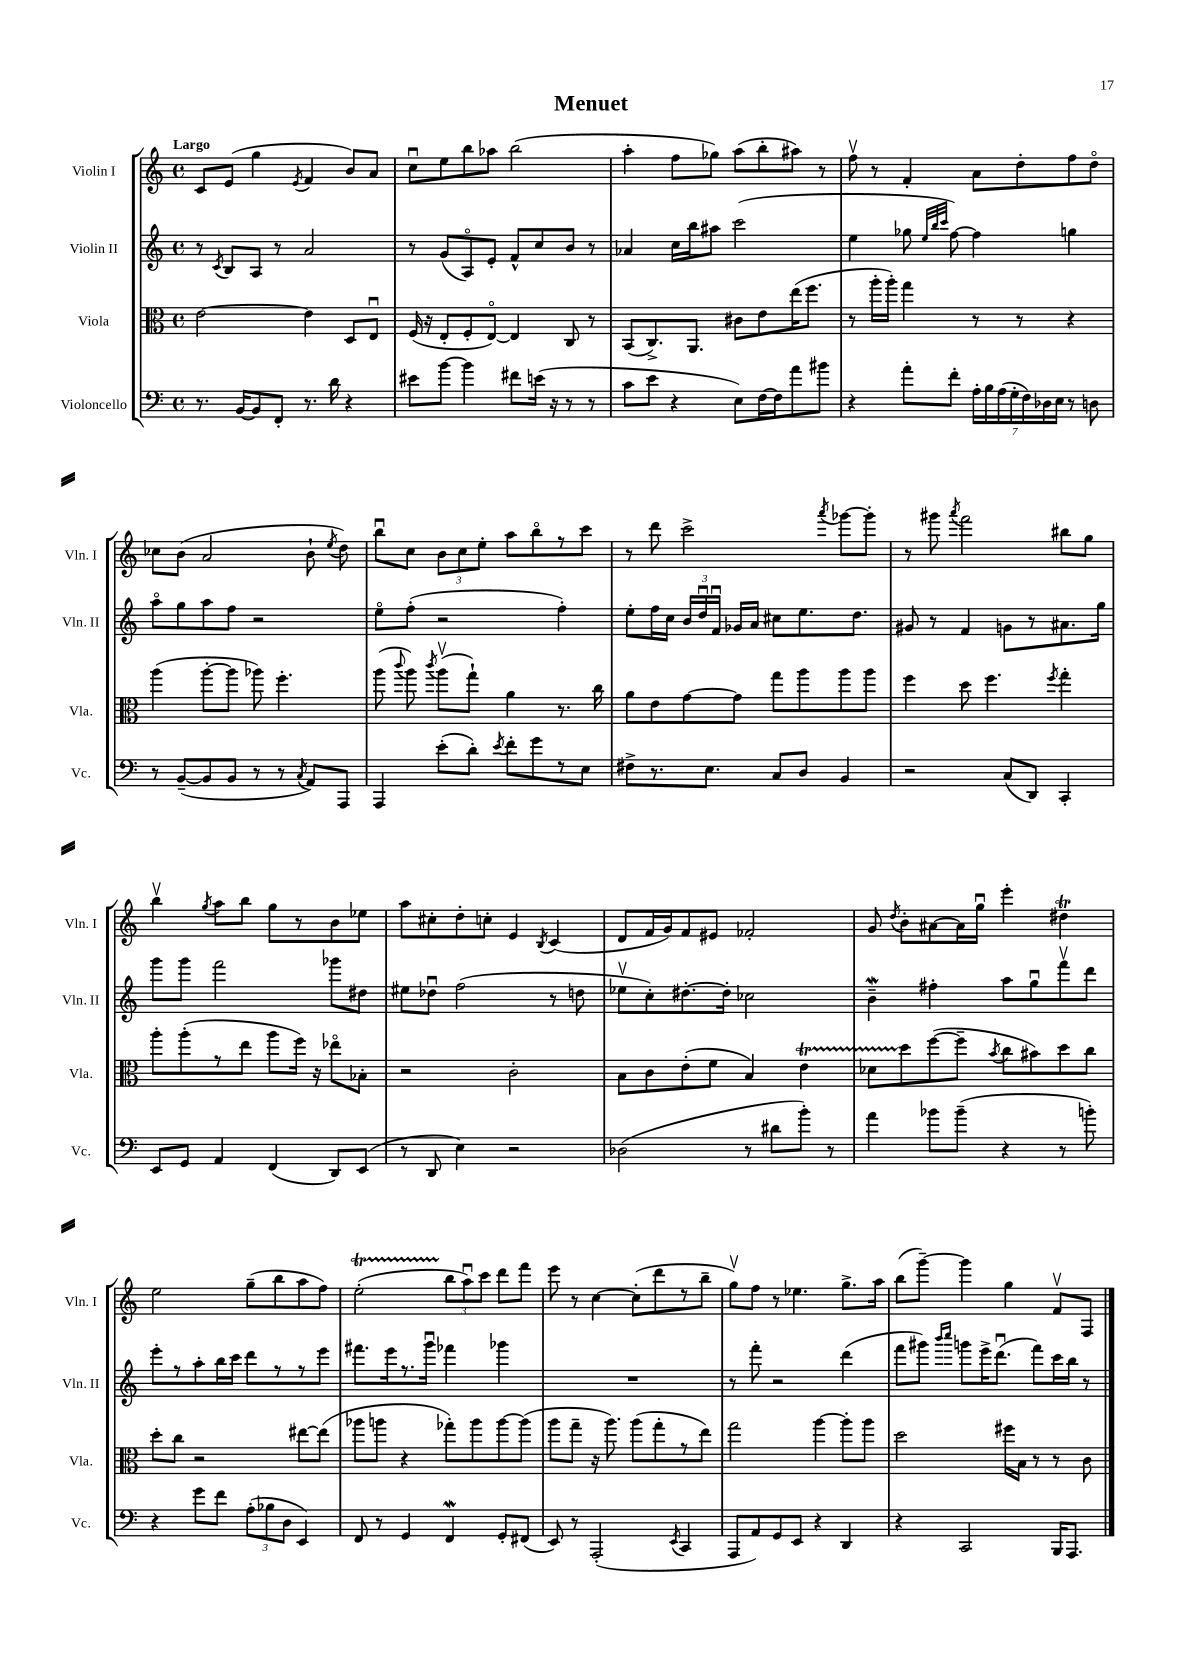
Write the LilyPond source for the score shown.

\header { title = "Menuet" }
<<
\new StaffGroup <<
\new Staff = "s0" \with { instrumentName = "Violin I" shortInstrumentName = "Vln. I" } {
    \clef treble \key c \major \defaultTimeSignature \time 4/4 \tempo "Largo"
    \autoBeamOff c'8[ e'8]( g''4 \acciaccatura { e'8 } f'4 b'8[) a'8] |
    c''8[\downbow e''8 b''8 aes''8] b''2( |
    a''4-. f''8[ ges''8]) a''8[( b''8-. ais''8]) r8 |
    f''8\upbow r8 f'4-. a'8[ d''8-. f''8 d''8]\flageolet |
    ces''8[ b'8]( a'2 b'8-! \acciaccatura { e''8 } d''8) |
    b''8[\downbow c''8] \tuplet 3/2 { b'8[ c''8 e''8]-. } a''8[ b''8\flageolet r8 c'''8] |
    r8 d'''8 c'''2-> \acciaccatura { a'''8 } ges'''8[~ ges'''8]-. |
    r8 gis'''8 \acciaccatura { a'''8 } f'''2 bis''8[ g''8] |
    b''4\upbow \acciaccatura { g''8 } a''8[ b''8] g''8[ r8 b'8 ees''8] |
    a''8[ cis''8-. d''8-. c''8]-. e'4 \acciaccatura { b8 } c'4( |
    d'8[ f'16 g'16) f'8 eis'8] fes'2-. |
    g'8 \acciaccatura { d''8 } b'8[-. ais'8~ ais'16 g''16]\downbow e'''4-. dis''4\trill |
    e''2 g''8[--( b''8 a''8 f''8]) |
    e''2-.\startTrillSpan( \tuplet 3/2 { b''8[\stopTrillSpan a''8\downbow) c'''8] } d'''8[ f'''8] |
    e'''8 r8 c''4~ c''8[-.( d'''8 r8 b''8]-- |
    g''8[\upbow) f''8] r8 ees''4. g''8.[-> a''16] |
    b''8[( g'''8]~--) g'''4 g''4 f'8[\upbow f8] \bar "|." |
}
\new Staff = "s1" \with { instrumentName = "Violin II" shortInstrumentName = "Vln. II" } {
    \clef treble \key c \major \defaultTimeSignature \time 4/4
    \autoBeamOff r8 \acciaccatura { c'8 } b8[ a8] r8 a'2 |
    r8 g'8[( a8\flageolet) e'8]-. f'8[-^ c''8 b'8] r8 |
    aes'4 c''16[ b''16 ais''8] c'''2( |
    e''4 ges''8 \grace { e''32[ b''32 c'''32] } f''8~) f''4 g''4 |
    a''8[\flageolet g''8 a''8 f''8] r2 |
    e''8[\flageolet f''8]-.( r2 f''4-.) |
    e''8[-. f''16 c''16] \tuplet 3/2 { b'16[ d''16\downbow f'16]\downbow } ges'16[ a'16] cis''8[ e''8. d''8.] |
    gis'8 r8 f'4 g'8[ r8 ais'8. g''16] |
    g'''8[ g'''8] f'''2 ges'''8[ dis''8] |
    eis''8[ des''8]\downbow f''2( r8 d''8 |
    ees''8[\upbow c''8-.) dis''8.~-. dis''16]-. ces''2 |
    b'4--\mordent fis''4-. a''8[ g''8\downbow f'''8\upbow d'''8] |
    e'''8[-. r8 a''8-. b''16 c'''16] d'''8[ r8 r8 e'''8] |
    fis'''8.[ e'''16 r8. g'''16]\downbow fes'''4 ges'''4 |
    R1 |
    r8 f'''8-. r2 d'''4( |
    f'''8[ gis'''8]) \grace { b'''16[ c''''16] } g'''8[ e'''16-> d'''8.]\downbow( f'''8[) c'''16 b''16] r8 \bar "|." |
}
\new Staff = "s2" \with { instrumentName = "Viola" shortInstrumentName = "Vla." } {
    \clef alto \key c \major \defaultTimeSignature \time 4/4
    \autoBeamOff e'2~ e'4 d8[ e8]\downbow |
    f16( r16 e8[-. f8-. e8]~\flageolet) e4 c8 r8 |
    b,8[( c8.->) a,8.] cis'8[ e'8 e''16( f''8.] |
    r8 a''16[-. a''16]-.) g''4 r8 r8 r4 |
    a''4( a''8[~-. a''8] aes''8) f''4.-. |
    a''8( \appoggiatura { c'''8 } a''8) \acciaccatura { c'''8 } a''8[\upbow( g''8]-!) a'4 r8. c''16 |
    a'8[ e'8 g'8~ g'8] g''8[ a''8 a''8 a''8] |
    f''4 d''8 f''4. \acciaccatura { f''8 } g''4-. |
    a''8[-. a''8-.( r8 e''8] a''8[ f''16]) r16 ees''8[\flageolet bes8]-. |
    r2 c'2-. |
    b8[ c'8 e'8-.( f'8] b4) e'4\startTrillSpan |
    des'8[ d''8\stopTrillSpan f''8~( f''8]-- \acciaccatura { b'8 } c''8[ bis'8) d''8 c''8] |
    d''8[-. c''8] r2 eis''8[~ eis''8]( |
    aes''8[ a''8] r4 ges''8[-.) a''8 a''8~ a''8]( |
    a''8[ g''8]-- r16 a''8.) a''8[( g''8-. r8 e''8]) |
    g''2 a''4~ a''8[-. a''8] |
    d''2 fis''16[ b16] r8 r8 c'8 \bar "|." |
}
\new Staff = "s3" \with { instrumentName = "Violoncello" shortInstrumentName = "Vc." } {
    \clef bass \key c \major \defaultTimeSignature \time 4/4
    \autoBeamOff r8. b,16[~ b,8 f,8]-. r8. d'16 r4 |
    eis'8[ b'8]~ b'4 fis'8[ e'16]( r16 r8 r8 |
    c'8[ e'8] r4 e8[) f16~ f16 a'8 bis'8] |
    r4 a'8[-. f'8]-. \tuplet 7/4 { a16[-. b16 a16( g16-. f16) des16 e16] } r8 d8 |
    r8 b,8[~--( b,8 b,8] r8 r8 \acciaccatura { c8 } a,8[) a,,8] |
    a,,4 e'8[-.( d'8]-.) \acciaccatura { e'8 } f'8[-. g'8 r8 e8] |
    fis8[-> r8. e8.] c8[ d8] b,4 |
    r2 c8[( d,8]) c,4-. |
    e,8[ g,8] a,4 f,4( d,8[) e,8]( |
    r8 d,8 e4) r2 |
    des2( r8 dis'8[ b'8]-.) r8 |
    a'4 bes'8[ bes'8]--( r4 r8 b'8-.) |
    r4 g'8[ f'8] \tuplet 3/2 { a8[-.( bes8 d8] } e,4) |
    f,8 r8 g,4 f,4\mordent g,8[-. fis,8]( |
    e,8) r8 a,,2-.( \acciaccatura { e,8 } c,4 |
    a,,8[ a,8) g,8 e,8] r4 d,4 |
    r4 c,2 b,,16[ a,,8.] \bar "|." |
}
>>
>>
\layout { \context { \Score \remove "Bar_number_engraver" } }
